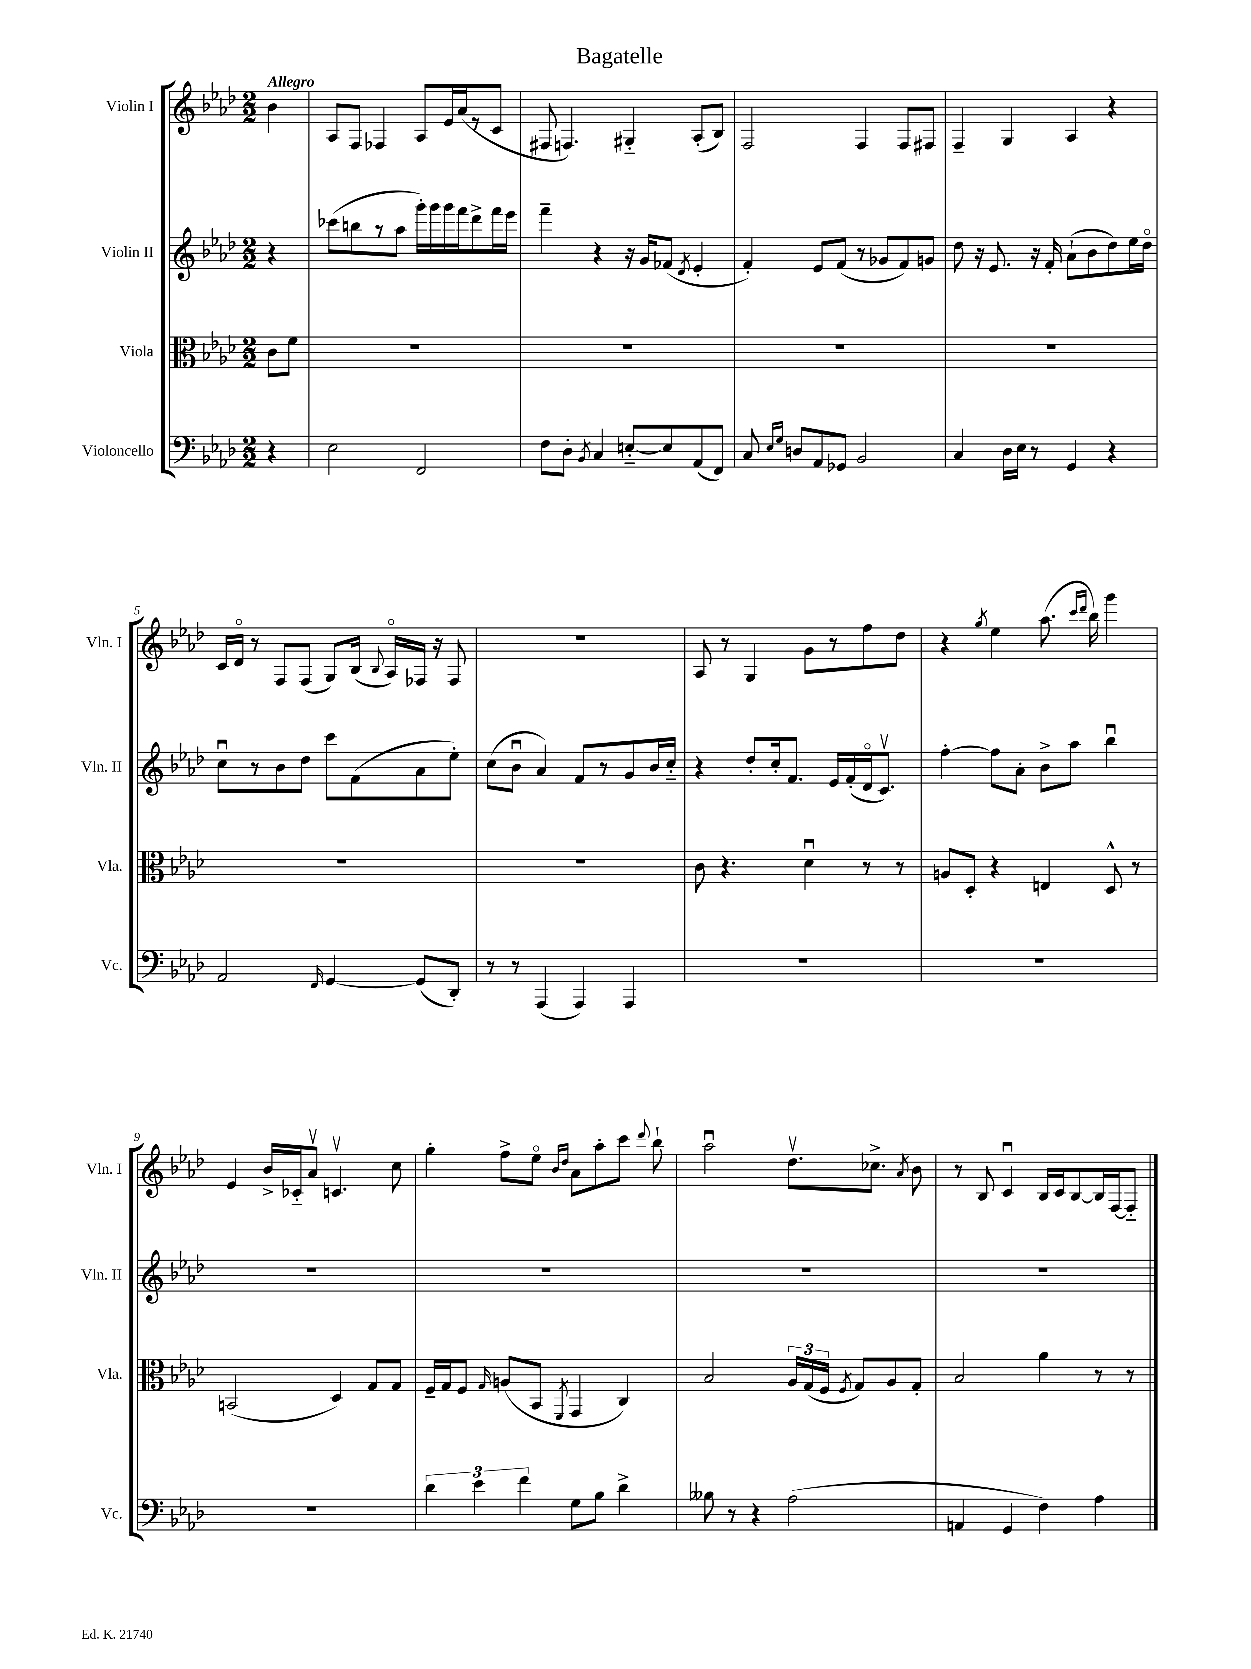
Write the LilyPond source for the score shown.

\header { title = "Bagatelle" }
<<
\new StaffGroup <<
\new Staff = "s0" \with { instrumentName = "Violin I" shortInstrumentName = "Vln. I" } {
    \clef treble \key aes \major \numericTimeSignature \time 2/2 \partial 4 \tempo "Allegro"
    \autoBeamOff bes'4 |
    aes8[ f8] fes4 aes8[ ees'16 aes'16( r8 c'8] |
    fis8 f4.) gis4-_ aes8[-.( bes8]) |
    f2 f4 f8[ fis8] |
    f4-- g4 aes4 r4 |
    c'16[ des'16]\flageolet r8 f8[ f8]( g8[) bes16]( \appoggiatura { bes8 } aes16[\flageolet) fes16] r16 fes8 |
    R1 |
    aes8 r8 g4 g'8[ r8 f''8 des''8] |
    r4 \acciaccatura { g''8 } ees''4 aes''8.( \grace { c'''16[ des'''16] } bes''16) g'''4 |
    ees'4 bes'16[-> ces'16-_ aes'8]\upbow c'4.\upbow c''8 |
    g''4-. f''8[-> ees''8]\flageolet \grace { bes'16[ des''16] } aes'8[ aes''8-. c'''8] \appoggiatura { des'''8 } bes''8-! |
    aes''2\downbow des''8.[\upbow ces''8.]-> \acciaccatura { aes'8 } bes'8 |
    r8 bes8 c'4\downbow bes16[ c'16 bes8~ bes16 f16~ f8]-_ \bar "|." |
}
\new Staff = "s1" \with { instrumentName = "Violin II" shortInstrumentName = "Vln. II" } {
    \clef treble \key aes \major \numericTimeSignature \time 2/2 \partial 4
    \autoBeamOff r4 |
    ces'''8[( b''8 r8 aes''8] g'''16[-.) g'''16 g'''16 f'''16 des'''8-> f'''16 ees'''16] |
    f'''4-- r4 r16 g'16[ fes'8]( \acciaccatura { des'8 } ees'4-. |
    f'4-.) ees'8[ f'8]( r8 ges'8[ f'8) g'8] |
    des''8 r16 ees'8. r16 f'16-. aes'8[-!( bes'8 des''8) ees''16 des''16]\flageolet |
    c''8[\downbow r8 bes'8 des''8] c'''8[ f'8( aes'8 ees''8]-.) |
    c''8[( bes'8]\downbow aes'4) f'8[ r8 g'8 bes'16 c''16]-_ |
    r4 des''8[-. c''16-. f'8.] ees'16[ f'16-.( des'16\flageolet c'8.]\upbow) |
    f''4~-. f''8[ aes'8]-. bes'8[-> aes''8] bes''4\downbow |
    R1 |
    R1 |
    R1 |
    R1 \bar "|." |
}
\new Staff = "s2" \with { instrumentName = "Viola" shortInstrumentName = "Vla." } {
    \clef alto \key aes \major \numericTimeSignature \time 2/2 \partial 4
    \autoBeamOff c'8[ f'8] |
    R1 |
    R1 |
    R1 |
    R1 |
    R1 |
    R1 |
    c'8 r4. des'4\downbow r8 r8 |
    a8[ des8]-. r4 e4 des8-^ r8 |
    b,2( des4) g8[ g8] |
    f16[-- g16 f8] \grace { g16 } a8[( bes,8] \acciaccatura { f,8 } g,4 c4) |
    bes2 \tuplet 3/2 { aes16[ g16( f16] } \acciaccatura { f8 } g8[) aes8 g8]-. |
    bes2 aes'4 r8 r8 \bar "|." |
}
\new Staff = "s3" \with { instrumentName = "Violoncello" shortInstrumentName = "Vc." } {
    \clef bass \key aes \major \numericTimeSignature \time 2/2 \partial 4
    \autoBeamOff r4 |
    ees2 f,2 |
    f8[ des8]-. \acciaccatura { bes,8 } c4 e8[~-_ e8 aes,8( f,8]) |
    c8 \grace { ees16[ g16] } d8[ aes,8 ges,8] bes,2 |
    c4 des16[ ees16] r8 g,4 r4 |
    aes,2 \grace { f,16 } g,4~ g,8[( des,8]-.) |
    r8 r8 aes,,4( aes,,4) aes,,4 |
    R1 |
    R1 |
    R1 |
    \tuplet 3/2 { des'4 ees'4 f'4 } g8[ bes8] des'4-> |
    beses8 r8 r4 aes2( |
    a,4 g,4 f4) aes4 \bar "|." |
}
>>
>>
